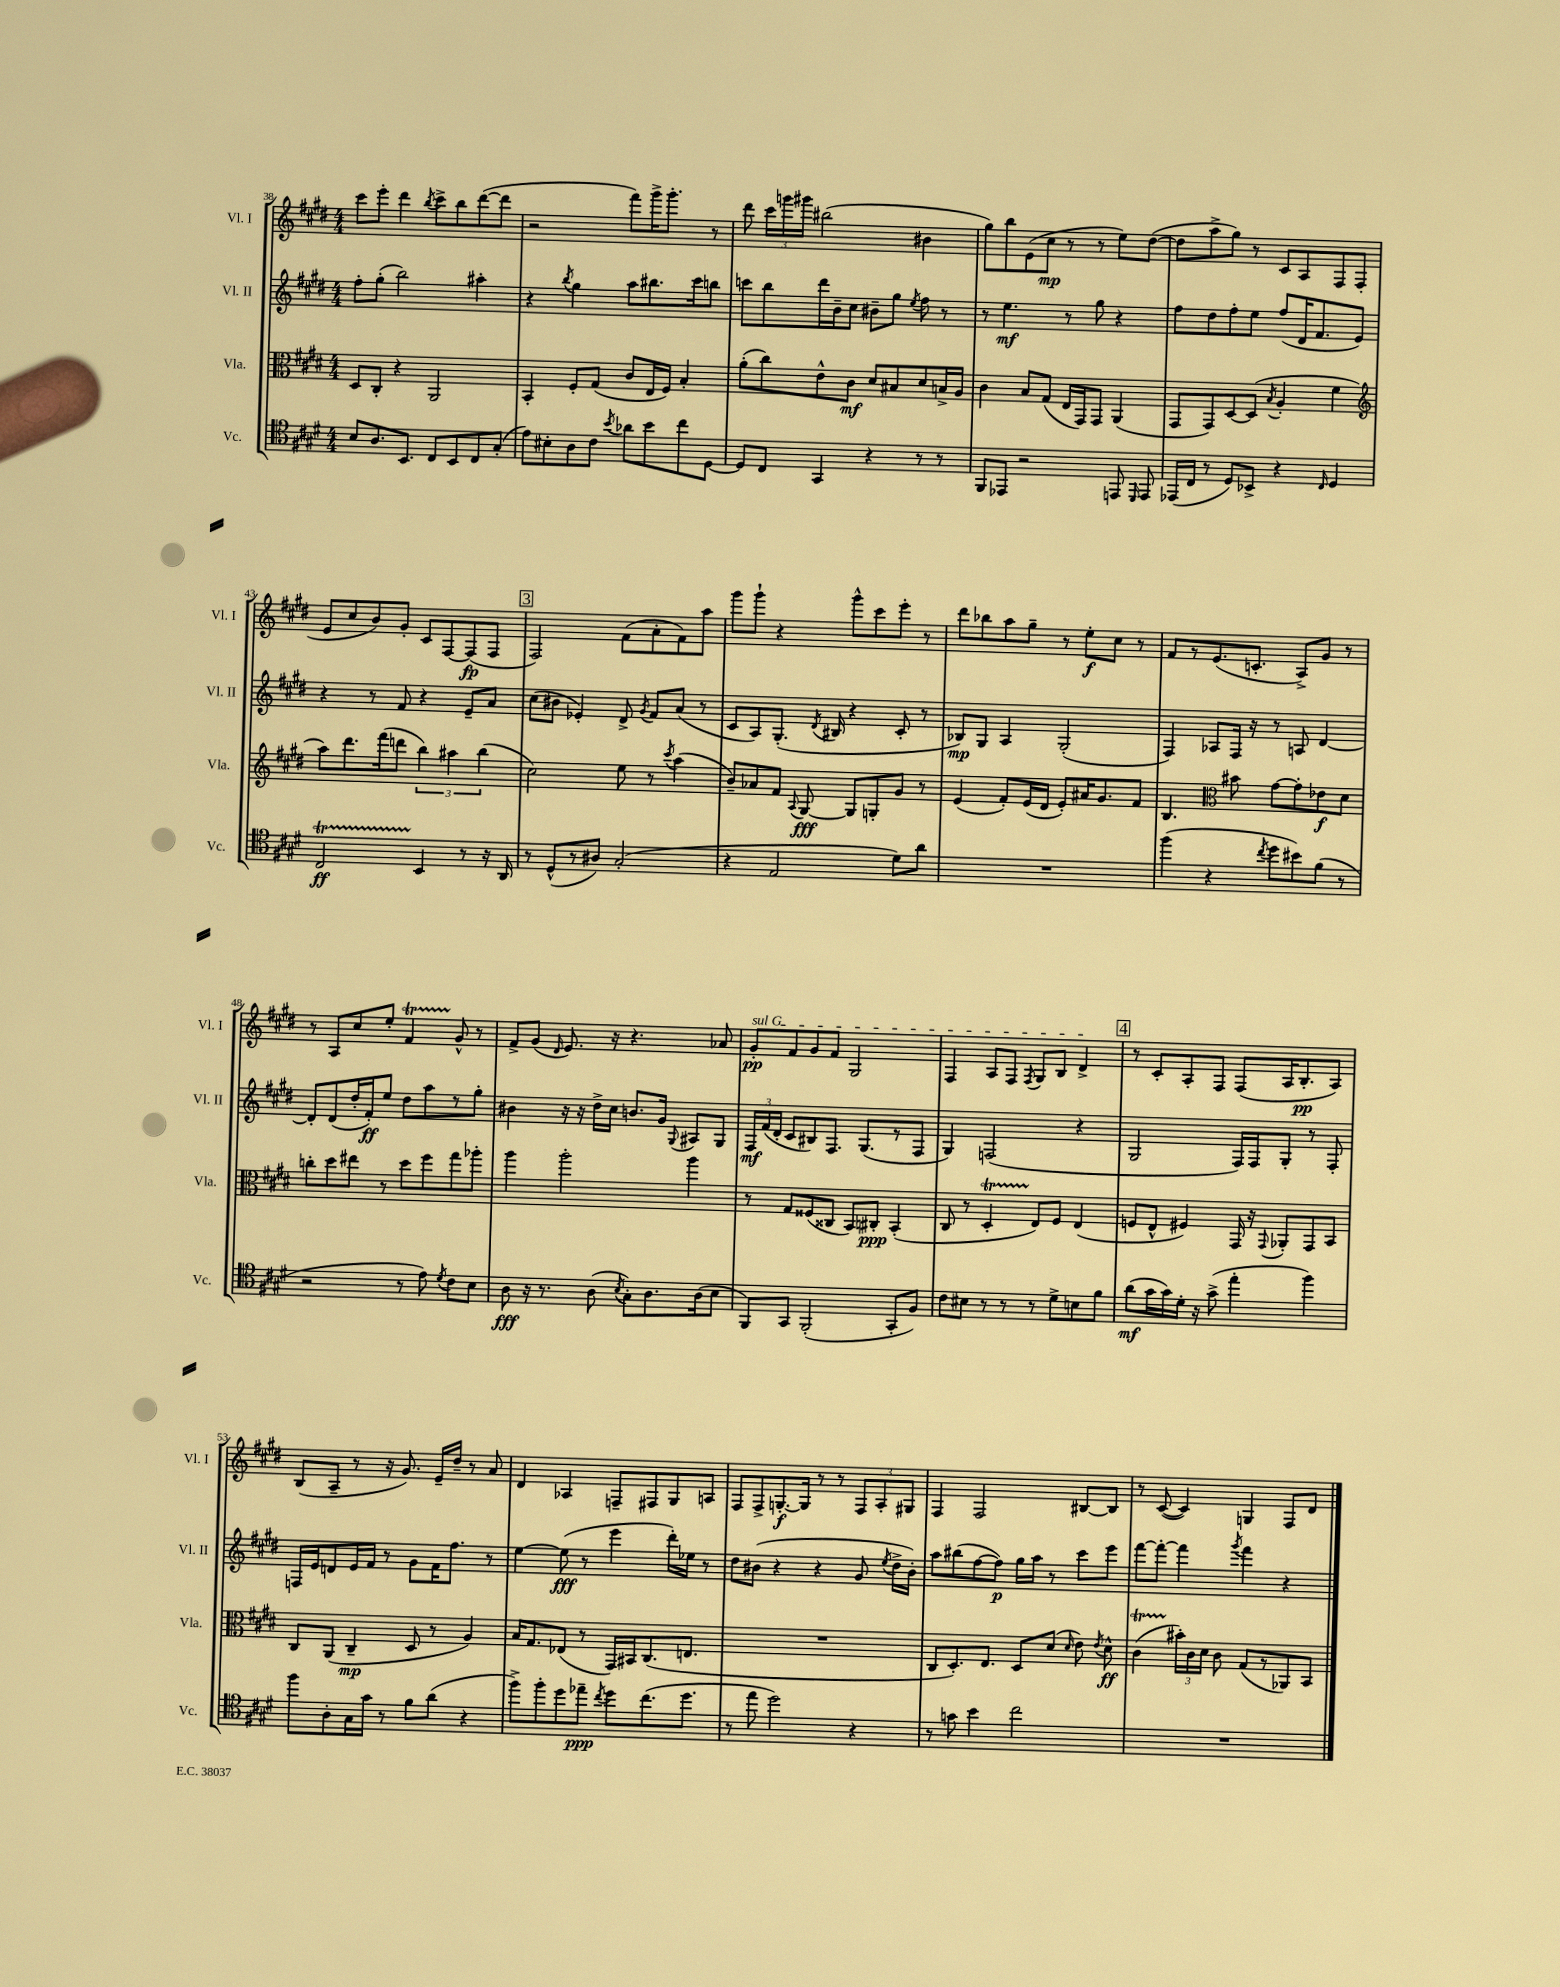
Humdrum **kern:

**kern	**kern	**kern	**kern
*staff4	*staff3	*staff2	*staff1
*clefC4	*clefC3	*clefG2	*clefG2
*k[f#c#g#d#]	*k[f#c#g#d#]	*k[f#c#g#d#]	*k[f#c#g#d#]
*M4/4	*M4/4	*M4/4	*M4/4
8B	8D#	8ff#'	8ccc#
8.A	8C#'	(8gg#'	8eee'
.	4r	2bb)	4ddd#
8.BB	.	.	.
.	.	.	8qbb
8C#	2AA	.	8ccc#^
8BB	.	.	8bb
8C#	.	4aa#'	([8ddd#
(8G#'	.	.	8ddd#]
=	=	=	=
8e)	4BB'	4r	2r
8B#'	.	.	.
.	.	8qbb	.
8A	8F#'	4gg#	.
8c#	(8G#	.	.
8qb	.	.	.
8a-	8c#	8aa	8fff#)
8b	16E	8.bb#	16ggg#^
.	16F#)	.	8.ggg#'
8cc#	4B'	.	.
.	.	16ccc#	.
[8D#	.	8bb	8r
=	=	=	=
8D#]	(8a'	8ccc	8ddd#
8C#	8cc#)	8bb	24ccc#
.	.	.	24ggg
.	.	.	24ggg#
4GG#	8e^^	16ddd#	(2bb#
.	.	16b~	.
.	8c#	8cc#	.
4r	8d#	8b#~	.
.	8B#	8gg#	.
.	.	8qee	.
8r	8d#	8ff#	4b#
8r	16B^	8r	.
.	16A	.	.
=	=	=	=
8FF#	4c#	8r	8gg#)
8EE-	.	4.ee	8bb
2r	8B	.	(8e
.	(8G#	.	8cc#
.	16E	8r	8r
.	16GG#)	.	.
.	8GG#	8gg#	8r
8EE	(4AA	4r	8ee)
16qqDD#	.	.	.
8EE	.	.	([8dd#
=	=	=	=
(16EE-	8GG#	8ff#	8dd#]
16C#	.	.	.
8r	8GG#)	8dd#	8aa^
8D#)	[8D#	8ff#'	8gg#)
8BB-^	(8D#]	8ee	8r
.	8qB	.	.
4r	4A'	(8ff#	8c#
.	.	16d#	8A
.	.	8.f#	.
16qqC#	.	.	.
4D#	4f#	.	8F#
.	.	8e)	(8F#
=	=	=	=
*	*clefG2	*	*
2C#	8aa)	4r	8e
.	8.ddd#	.	8cc#
.	.	8r	8b)
.	(16fff#	.	.
.	8ddd	8f#	8g#'
4BB	6bb)	4r	8c#
.	.	.	[8F#
.	6aa#	.	.
8r	.	8e~	(8F#]
.	(6bb	.	.
16r	.	8a	8F#
16AA	.	.	.
=	=	=	=
8r	2cc#)	(8cc#	2F#)
(8D#^^	.	8b#	.
8r	.	4e-')	.
8A#)	.	.	.
(2G#'	8ee	8d#^	(8f#
.	.	8qg#	.
.	8r	8f#	8a'
.	8qccc#	.	.
.	(4aa	(8a	8f#)
.	.	8r	8aa
=	=	=	=
4r	8b~)	8c#	8ggg#
.	8a-	8A)	8ggg#`
2E	8f#	(8.G#'	4r
.	8qqA	.	.
.	[8G#	.	.
.	.	8qd#	.
.	.	16B#	.
.	8G#]	4r	8ggg#^^
.	8G'	.	8ccc#
8d#)	8g#	8c#'	8eee'
8a	8r	8r	8r
=	=	=	=
1r	(4e	8B-)	8ddd#
.	.	8G#	8bb-
.	8f#')	4A	8aa
.	(16e	.	8gg#~
.	16d#	.	.
.	8e')	(2G#'	8r
.	16a#	.	8ee'
.	8.g#	.	.
.	.	.	8cc#
.	8f#	.	8r
=	=	=	=
(4ff#	4.B	4F#)	8f#
.	.	.	8r
4r	.	8A-	(8.e
*	*clefC3	*	*
.	8b#	16F#	.
.	.	16r	8.c'
8qcc#	.	.	.
8dd#	[8g#	8r	.
8b#)	8g#']	8A	8A^)
(8f#	8e-	[4d#	8g#
8r	8d#	.	8r
=	=	=	=
2r	8cc'	8d#']	8r
.	8dd#	(8d#	8A
.	8ee#	16dd#'	8cc#
.	.	16f#')	.
.	8r	8ee	8ee'
8r	8dd#	8dd#	4f#
8e)	8ff#	8aa	.
8qd#	.	.	.
8c#	8gg#	8r	8g#^^
8B	8aa-'	8gg#'	8r
=	=	=	=
8A	4aa	4b#	8f#^
16r	.	.	(8g#
8.r	.	.	.
.	.	.	16qqd#
.	2aa'	16r	8.e)
.	.	16r	.
(8A	.	16dd#^	.
.	.	16cc#	16r
8qB	.	.	.
8G#')	.	8.b	4.r
8.A	.	.	.
.	.	16g#	.
.	.	8qqG#	.
.	4aa	8A#	.
(16A	.	.	.
8B	.	8G#	8a-
=	=	=	=
8FF#)	8r	24F#	8g#'
.	.	(24f#	.
.	.	24d#'	.
8GG#	8G#	8c#	8f#
(2FF#'	(8F##	8B#)	8g#
.	8C##	8.F#	8f#
.	8BB)	.	2G#
.	.	(8.G#	.
.	8C#'	.	.
8GG#'	(4BB'	8r	.
8F#)	.	8F#	.
=	=	=	=
8c#	8C#	4G#)	4F#
8B#	8r	.	.
8r	4D#'	(2F	8A
8r	.	.	8F#
.	.	.	8qF#
8r	8E)	.	8G#
8d#^	8F#	.	8B
8B	(4E	4r	4d#^
8f#	.	.	.
=	=	=	=
(8a	8F	2G#	8r
16g#	8E^^	.	8c#'
16g#)	.	.	.
16d#'	4F#)	.	8A'
16r	.	.	.
(8g#^	.	.	8F#
4ee'	16GG#	16F#)	(8F#
.	16r	16F#	.
.	8qqGG#	.	.
.	8AA-'	8G#'	16A
.	.	.	8.B'
4ff#)	8GG#	8r	.
.	8BB	8F#'	8A)
=	=	=	=
8ff#	8C#	16F	(8B
.	.	16e	.
8A'	(8AA	8d	8A~
16G#	4C#~	16e	8r
16g#	.	16f#	.
8r	.	8r	16r
.	.	.	8.g#)
8f#	8D#	8g#	.
(8a	8r	16f#	16e~
.	.	8.ff#	16dd#~
4r	4A)	.	8r
.	.	8r	8a
=	=	=	=
8ff#^)	16B	[4ee	4d#
.	8.G#	.	.
8ff#'	.	.	.
8dd#	(8E-	(8ee]	4A-
8ee-~	8r	8r	.
8qcc#	.	.	.
8dd#	16GG#)	4eee	8F~
.	16BB#	.	.
(8.cc#	(8.C#	.	8F#
.	.	16ddd#')	8G#
8.dd#	8.E	16ee-	.
.	.	8r	8A
=	=	=	=
8r	1r	8dd#	8F#
8ee	.	(8b#	8F#^
2dd#)	.	4r	[8.G'
.	.	.	16G]
.	.	4r	8r
.	.	.	8r
4r	.	8g#	12F#
.	.	.	12A'
.	.	8qee	.
.	.	16dd#^	.
.	.	.	12G#
.	.	16b#')	.
=	=	=	=
8r	8C#	8aa	4F#
8g	8.D#')	(8bb#	.
4b	.	[8ff#	2F#
.	8.E	.	.
.	.	8ff#])	.
2cc#	8D#	16gg#	.
.	.	16aa	.
.	(8d#	8r	.
.	16qqd#	.	.
.	8e)	8ccc#	[8B#
.	8qe	.	.
.	8d#^^	8eee	8B#]
=	=	=	=
1r	(4c#	[8fff#	8r
.	.	8fff#'_	([8c#
.	24b#')	4fff#]	4c#])
.	24c#	.	.
.	24d#	.	.
.	8c#	.	.
.	.	8qggg#	.
.	(8G#	4fff#	4G
.	8r	.	.
.	8AA-)	4r	8F#
.	8BB	.	8d#
==	==	==	==
*-	*-	*-	*-
